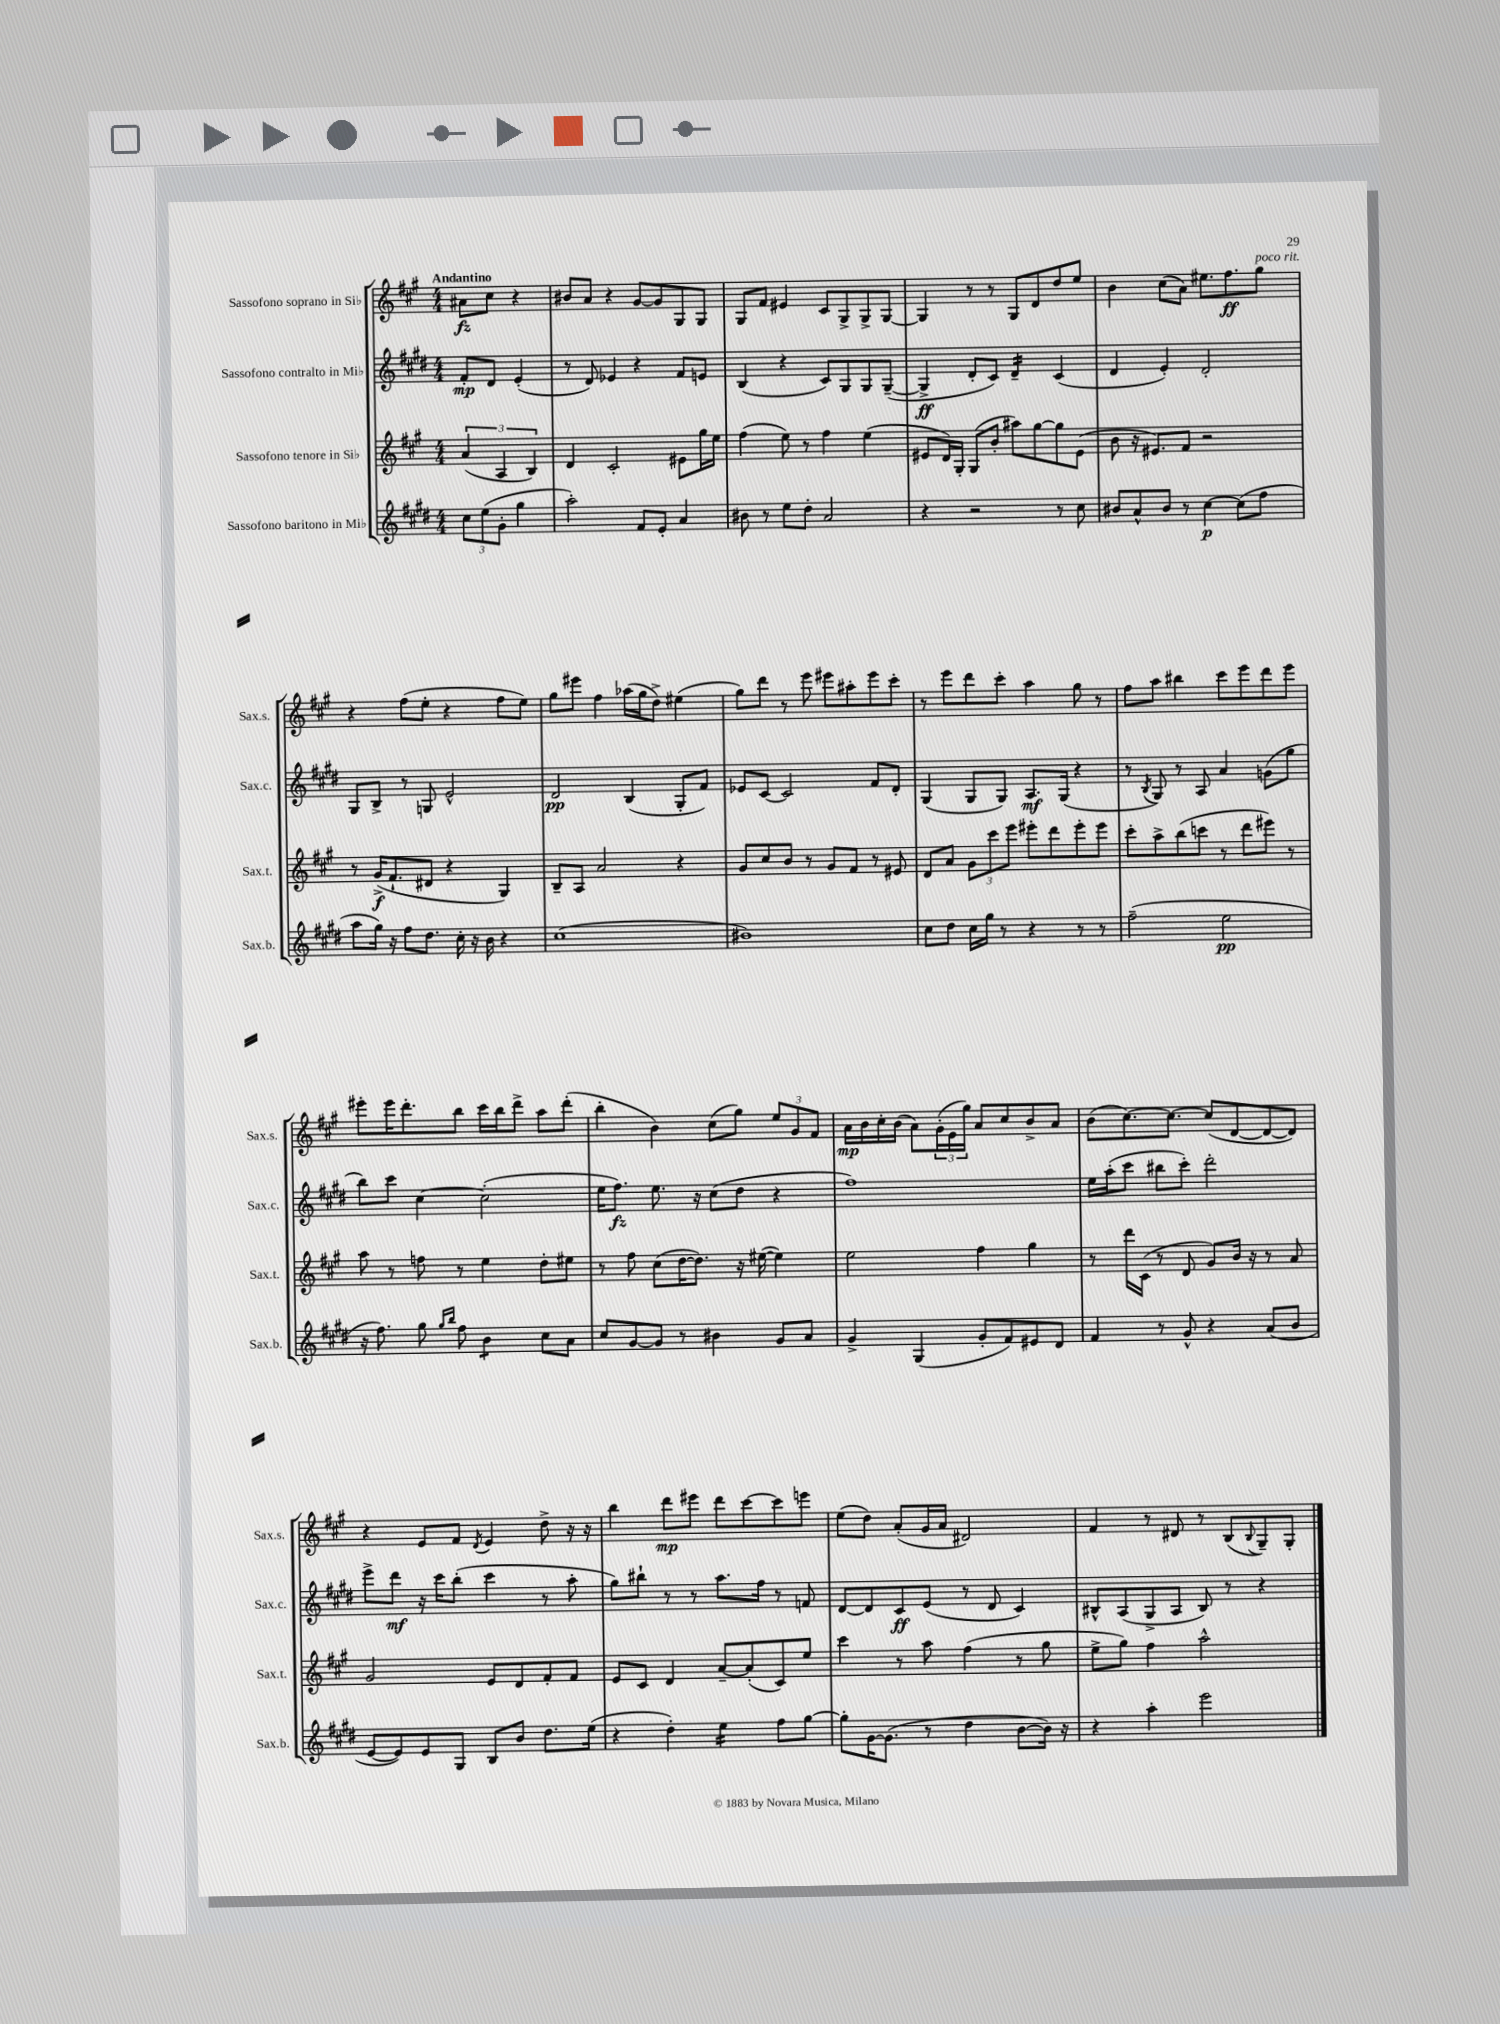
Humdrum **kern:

**kern	**kern	**kern	**kern
*staff4	*staff3	*staff2	*staff1
*clefG2	*clefG2	*clefG2	*clefG2
*k[f#c#g#d#]	*k[f#c#g#]	*k[f#c#g#d#]	*k[f#c#g#]
*M4/4	*M4/4	*M4/4	*M4/4
12cc#	(6a	8f#'	8a#
(12ee	.	.	.
.	.	8d#	8cc#
12g#'	6A	.	.
4gg#	.	(4e'	4r
.	6B)	.	.
=	=	=	=
2aa')	4d	8r	8b#
.	.	8d#)	8a
.	2c#'	4e-	4r
8f#	.	4r	[8g#
8e'	.	.	8g#]
4a	8e#	8f#	8G#
.	16gg#	8e	8G#
.	16ee	.	.
=	=	=	=
8b#	(4ff#	(4B	8G#
8r	.	.	8f#
8ee	8ee)	4r	4e#
8dd#'	8r	.	.
2a	4ff#	8c#)	8c#
.	.	8G#	8G#^
.	(4ee	8G#	8G#^
.	.	([8G#~	[8G#
=	=	=	=
4r	8e#	4G#^]	4G#]
.	16d)	.	.
.	16G#'	.	.
2r	(8G#	8d#'	8r
.	8b'	8c#)	8r
.	8aa#)	4d#~	8G#
.	[8gg#	.	8d
8r	8gg#]	(4c#	8dd
8cc#	(8e#	.	8ee
=	=	=	=
8b#	8b	4d#	4b
8a^^	16r	.	.
.	8.e#)	.	.
8b#	.	4e')	(8cc#
8r	8f#	.	8a)
[4cc#	2r	2d#'	8.ee#
.	.	.	8.ff#
(8cc#]	.	.	.
8ff#	.	.	8gg#
=	=	=	=
8aa	8r	8G#	4r
16gg#)	(16g#^	8B^	.
16r	8.f#`	.	.
8ff#	.	8r	(8ff#
8.dd#	8d#	8G	8ee'
.	4r	2e^^	4r
16cc#'	.	.	.
16r	.	.	.
16b	.	.	.
4r	4G#)	.	8ff#
.	.	.	8ee)
=	=	=	=
(1cc#	8B~	2d#	8gg#
.	8A	.	8eee#
.	2a	.	4ff#
.	.	(4B	(16aa-
.	.	.	16gg#
.	.	.	8dd^)
.	4r	8G#'	(4ee#
.	.	8f#)	.
=	=	=	=
1b#)	8g#	8e-	8gg#)
.	8cc#	[8c#	8ddd
.	8b	2c#]	8r
.	8r	.	8eee
.	8g#	.	8eee#
.	8f#	.	8aa#'
.	8r	8f#	8eee#
.	8e#	8d#'	8ccc#'
=	=	=	=
8cc#	8d	(4G#	8r
8dd#	8a	.	8eee
16cc#	12g#	8G#	8ddd
16gg#	.	.	.
.	12ccc#	.	.
8r	.	8G#)	8ccc#'
.	12eee	.	.
4r	8eee#'	8.A	4aa
.	8ddd	.	.
.	.	(16G#	.
8r	8eee#'	4r	8gg#
8r	8eee#	.	8r
=	=	=	=
(2ff#~	8ccc#'	8r	8ff#
.	.	8qB	.
.	8aa^	8G#)	8aa
.	(8bb	8r	4bb#
.	8ccc	8A	.
2ee	8r	4a	8ccc#
.	8ddd	.	8eee
.	8eee#)	(8g	8ddd
.	8r	8gg#	8eee
=	=	=	=
16r	8aa	8bb)	8eee#'
8.ff#)	.	.	.
.	8r	8ccc#	16eee#
.	.	.	8.ddd'
8gg#	8ff	[4cc#	.
16qqgg#	.	.	.
16qqbb	.	.	.
8ff#	8r	.	8bb
4b	4ee	(2cc#']	16ccc#
.	.	.	16bb
.	.	.	8ddd^
8cc#	8dd'	.	8aa
8a	8ee#	.	(8ddd'
=	=	=	=
8cc#	8r	16ee	4bb'
.	.	8.ff#)	.
[8g#	8ff#	.	.
8g#]	(8cc#	8.ee	4b)
8r	[16dd	.	.
.	8.dd])	16r	.
4b#	.	(8cc#	(8cc#
.	16r	8dd#	8gg#)
.	([16ee#	.	.
8g#	4ee#])	4r	12ee
.	.	.	12g#
8a	.	.	.
.	.	.	12f#
=	=	=	=
4g#^	2ee	1ff#)	16a
.	.	.	16b
.	.	.	16cc#'
.	.	.	(16b
(4G#	.	.	8a)
.	.	.	(24g#'
.	.	.	24e
.	.	.	24gg#)
8g#'	4ff#	.	8a
8f#)	.	.	8cc#
8e#	4gg#	.	8b^
8d#	.	.	8a
=	=	=	=
4f#	8r	16ee	(8b
.	.	(16aa'	.
.	16ddd	8ccc#	[8.cc#)
.	(16c#	.	.
8r	8r	8bb#	.
.	.	.	8.cc#_
8g#^^	8d	8ccc#')	.
4r	8g#)	2ddd#'	(8cc#]
.	16b	.	[8d
.	16r	.	.
(8a	8r	.	8d_
8b	8a	.	8d])
=	=	=	=
[8e	2g#	8eee^	4r
8e])	.	8ddd#	.
8e	.	16r	8e
.	.	16ccc#	.
8G#	.	(8bb'	8f#
.	.	.	8qd
8B	8e	4ccc#	4e
8b	8d	.	.
8.dd#	8f#'	8r	8dd^
.	8f#	8aa'	16r
(16ee	.	.	16r
=	=	=	=
4r	8e	8gg#)	4bb
.	8c#	8bb#`	.
4dd#')	4d	8r	8ddd
.	.	8r	8eee#
4ee	[8a~	8.aa	8ddd
.	(8a']	.	[8ccc#
.	.	16ff#	.
8ff#	8c#)	8r	8ccc#]
[8gg#	8ee	8f	8eee
=	=	=	=
8gg#']	4ccc#	[8d#	(8ee
[16g#	.	8d#]	8dd)
(8.g#]	.	.	.
.	8r	8c#	(8a'
8r	8aa	(8e	16g#
.	.	.	16a
4dd#	(4ff#	8r	2d#)
.	.	8d#	.
[8b	8r	4c#)	.
16b])	8gg#	.	.
16r	.	.	.
=	=	=	=
4r	8ee^	8B#^^	4f#
.	8gg#)	(8A	.
4aa'	4ff#	8G#^	8r
.	.	8A	8d#
2eee	2aa^^	8B#)	8r
.	.	8r	(8B
.	.	.	8qqB
.	.	4r	8G#~)
.	.	.	8G#'
==	==	==	==
*-	*-	*-	*-
